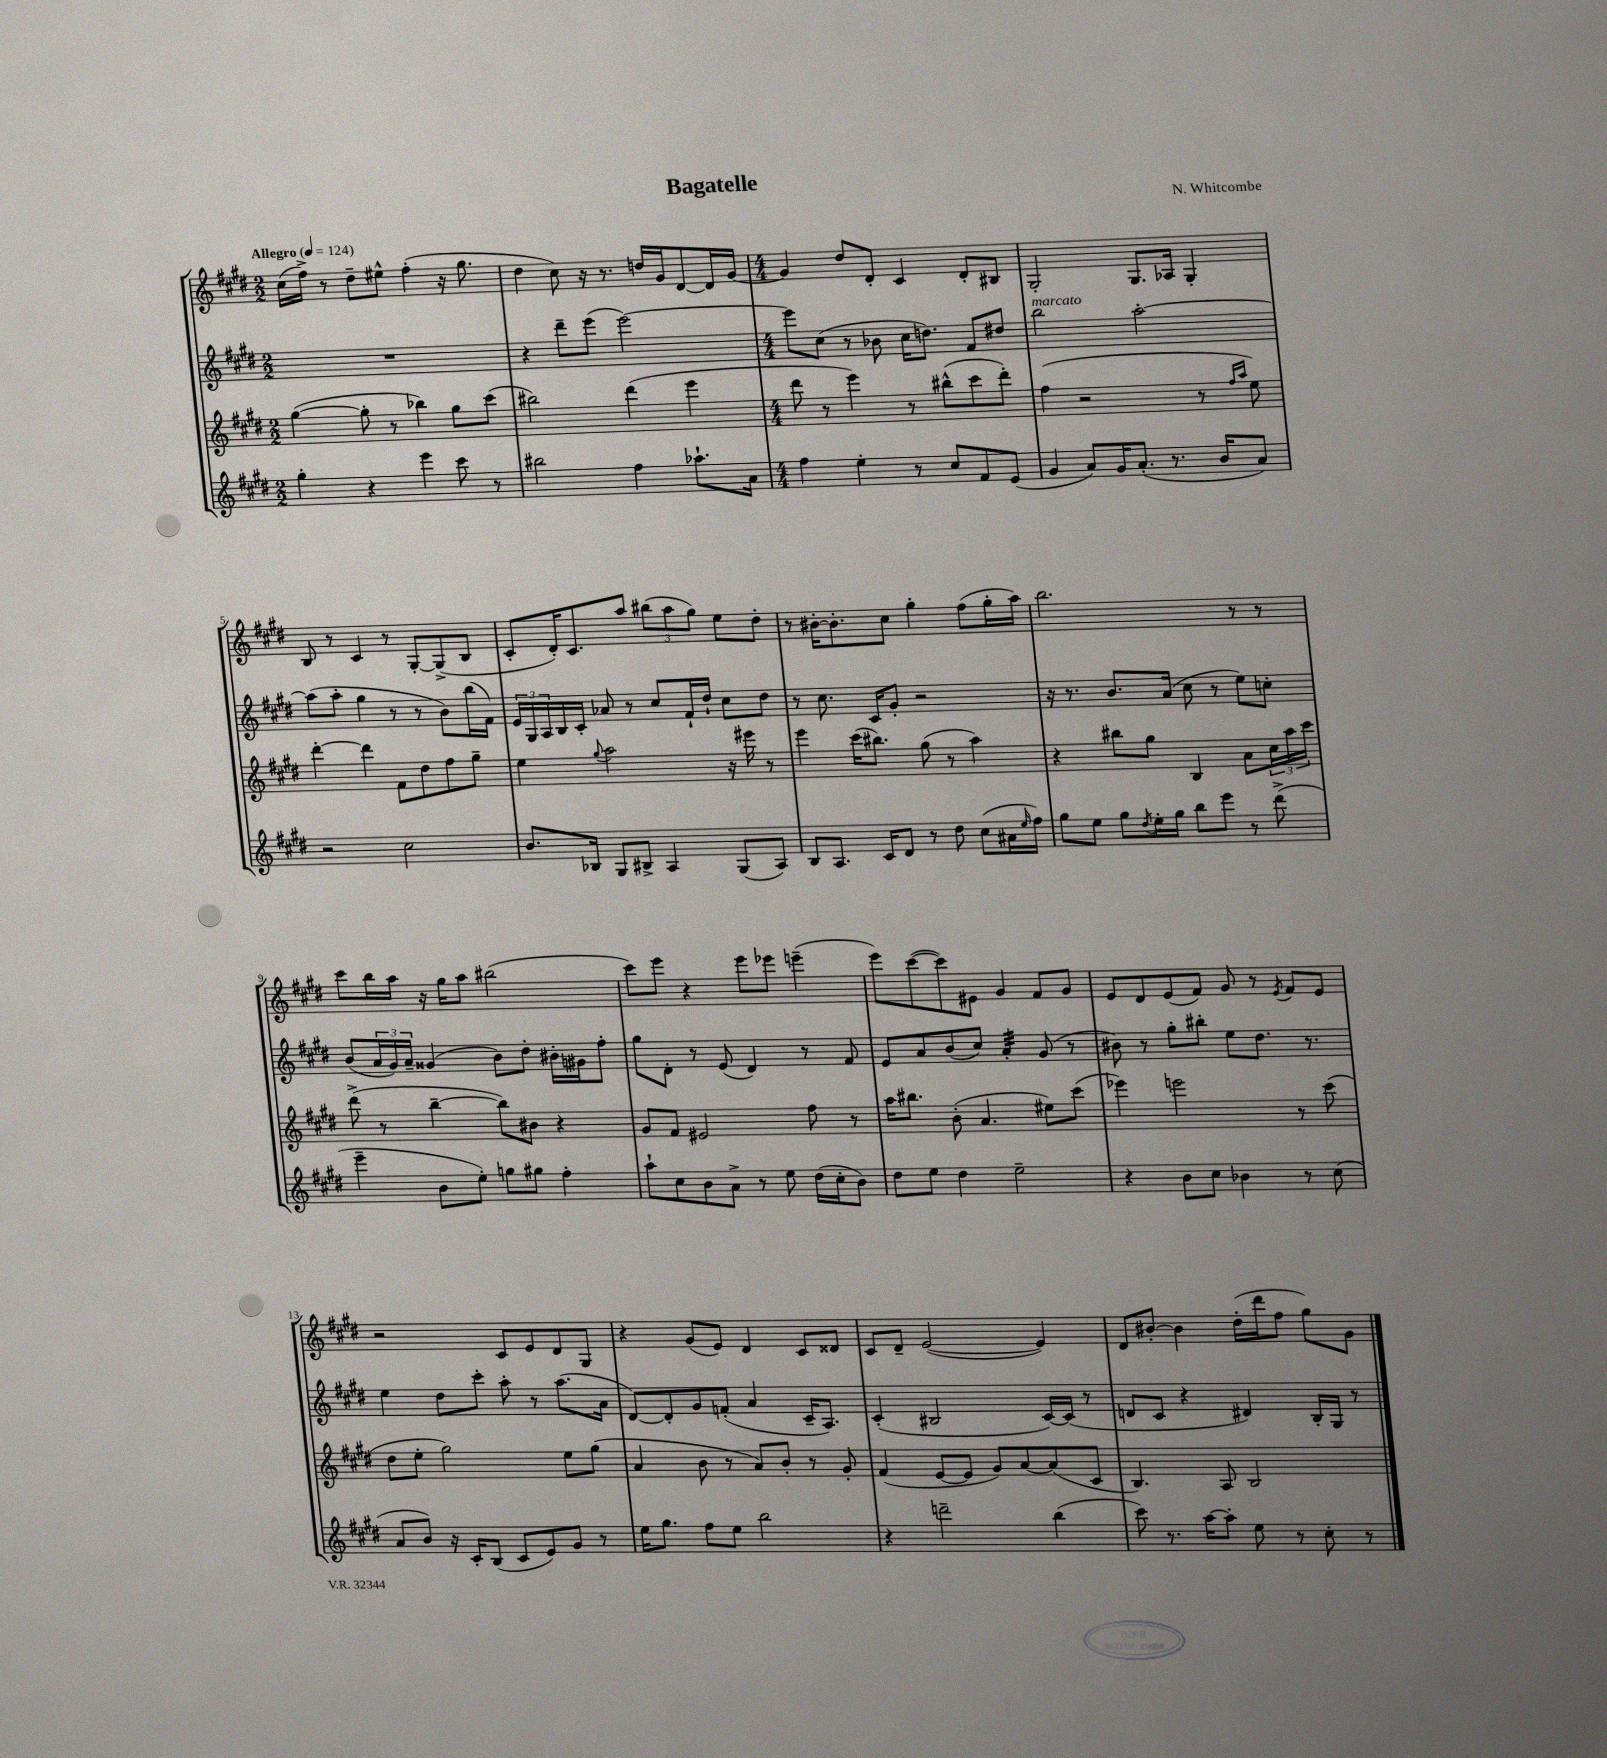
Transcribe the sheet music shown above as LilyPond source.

\header { title = "Bagatelle" composer = "N. Whitcombe" }
<<
\new StaffGroup <<
\new Staff = "s0" {
    \clef treble \key e \major \numericTimeSignature \time 2/2 \tempo "Allegro" 4 = 124
    cis''16( fis''16->) r8 dis''8-- eis''8-^ fis''4-.( r16 gis''8. |
    dis''4 cis''8) r16 r8. d''16 gis'16 dis'8~ dis'16 gis'16~ |
    \numericTimeSignature \time 4/4 gis'4 dis''8 dis'8-. cis'4 dis'8-. bis8 |
    gis2-. gis8. aes16 gis4-. |
    b8 r8 cis'4 r8 gis8~-. gis8->( b8 |
    cis'8-. dis'16-.) cis'8. a''8 \tuplet 3/2 { bis''8( a''8 gis''8) } e''8 dis''8-. |
    r8 bis'16~-. bis'8.-. cis''8 gis''4-. fis''8( gis''16-. a''16) |
    b''2. r8 r8 |
    cis'''8 b''16 a''16 r16 gis''16 a''8 bis''2( |
    cis'''8) e'''8 r4 e'''8 ees'''8 e'''4--( |
    e'''8) cis'''8~( cis'''8) eis'8 gis'4 fis'8 gis'8 |
    e'8 dis'8 e'8( fis'8) gis'8 r8 \acciaccatura { e'8 } fis'8 e'8 |
    r2 cis'8 e'8 dis'8 gis8 |
    r4 gis'8( e'8) dis'4 cis'8 disis'8 |
    cis'8 dis'8-- e'2~( e'4) |
    dis'8 bis'8~-. bis'4 dis''16-.( dis'''16 fis''8 gis''8) gis'8 \bar "|." |
}
\new Staff = "s1" {
    \clef treble \key e \major \numericTimeSignature \time 2/2
    R1 |
    r4 dis'''8-- e'''8( e'''2~) |
    \numericTimeSignature \time 4/4 e'''8 cis''8( r8 bes'8 cis''16 d''8.) fis'8 dis''8 |
    b''2^\markup { \italic "marcato" } a''2~-. |
    a''8( a''8-. gis''4 r8 r8 b'8) b''16( fis'16) |
    \tuplet 3/2 { e'16 gis16 a16 } b16 cis'16-. aes'8 r8 cis''8 fis'16-! dis''16-! cis''8 dis''8 |
    r8 cis''8. cis'16 gis'8-. r2 |
    r16 r8. b'8. a'16( cis''8 r8 e''8) c''8-. |
    b'8( \tuplet 3/2 { a'16 gis'16) a'16-- } gisis'4( b'8) dis''8-. bis'16-. gis'16 fis''8-. |
    gis''8 dis'8-. r8 e'8( dis'4) r8 fis'8 |
    e'8 a'8 b'8( cis''8) a'4:32-. gis'8( r8 |
    bis'8) r8 gis''8-. bis''8-. e''8 dis''8. r8. |
    e''4 dis''8 cis'''8-. a''8-. r8 a''8.( a'16 |
    dis'8~) dis'8-. gis'8 f'8-.( a'4 cis'16-- a8.) |
    cis'4-.( bis2 cis'16~) cis'16( r8 |
    d'8 cis'8 r4 dis'4) b16-. gis16 r8 \bar "|." |
}
\new Staff = "s2" {
    \clef treble \key e \major \numericTimeSignature \time 2/2
    gis''4~( gis''8-. r8 bes''4) gis''8 cis'''8( |
    bis''2) dis'''4( e'''4 |
    \numericTimeSignature \time 4/4 dis'''8 r8 e'''4) r8 bis''8-^( cis'''8 dis'''8-.) |
    fis''4( r2 r8 \grace { fis''16 a''16 } e''8) |
    dis'''4~-. dis'''4 fis'8 dis''8 fis''8 gis''8-- |
    e''4 \appoggiatura { gis''8 } a''2 r16 eis'''16 r8 |
    e'''4 cis'''16( bis''8.) gis''8( r8 a''4) |
    r4 bis''8 gis''8 b4 a'8 \tuplet 3/2 { cis''16 a''16 cis'''16 } |
    dis'''8->( r8 b''4~-- b''8) bis'8 r4 |
    gis'8 fis'8 eis'2 fis''8 r8 |
    a''16 bis''8. b'8-.( a'4. eis''8) cis'''8( |
    ees'''4) e'''2 r8 cis'''8( |
    dis''8 e''8-. gis''2) e''8 gis''8( |
    a'4 b'8 r8 a'8) b'8-. r8 gis'8-. |
    fis'4( e'8~ e'8 gis'8) a'8~ a'8( cis'8 |
    b4.) a8 b2 \bar "|." |
}
\new Staff = "s3" {
    \clef treble \key e \major \numericTimeSignature \time 2/2
    gis''4-. r4 e'''4 cis'''8 r8 |
    bis''2 fis''4 aes''8.-! a'16 |
    \numericTimeSignature \time 4/4 fis''4 e''4-. r8 cis''8 fis'8 e'8( |
    gis'4 a'8) gis'16 a'8.-.( r8. b'16 a'8) |
    r2 cis''2 |
    b'8. bes16 gis8 bis8-> a4 gis8( a8) |
    b8 a8. cis'16 dis'8 r8 dis''8 cis''8( ais'16 \grace { e''16 } fis''16) |
    gis''8 e''8 gis''8 \acciaccatura { dis''8 } e''16-. gis''16 b''8 e'''8 r8 dis'''8->( |
    e'''4-- b'8 e''8-.) g''8 gis''8 fis''4-. |
    a''8-! cis''8 b'8 a'8-> r8 e''8 dis''16( cis''16-. b'8) |
    dis''8 e''8 dis''4 e''2-- |
    r4 b'8 cis''8 bes'4 r8 cis''8( |
    a'8 b'8) r16 cis'16-. b8( cis'8 e'8) gis'8 r8 |
    e''16 gis''8. fis''8 e''8 b''2 |
    r4 d'''2-- b''4( |
    cis'''8) r8. a''16~ a''8-. e''8 r8 cis''8-. r8 \bar "|." |
}
>>
>>
